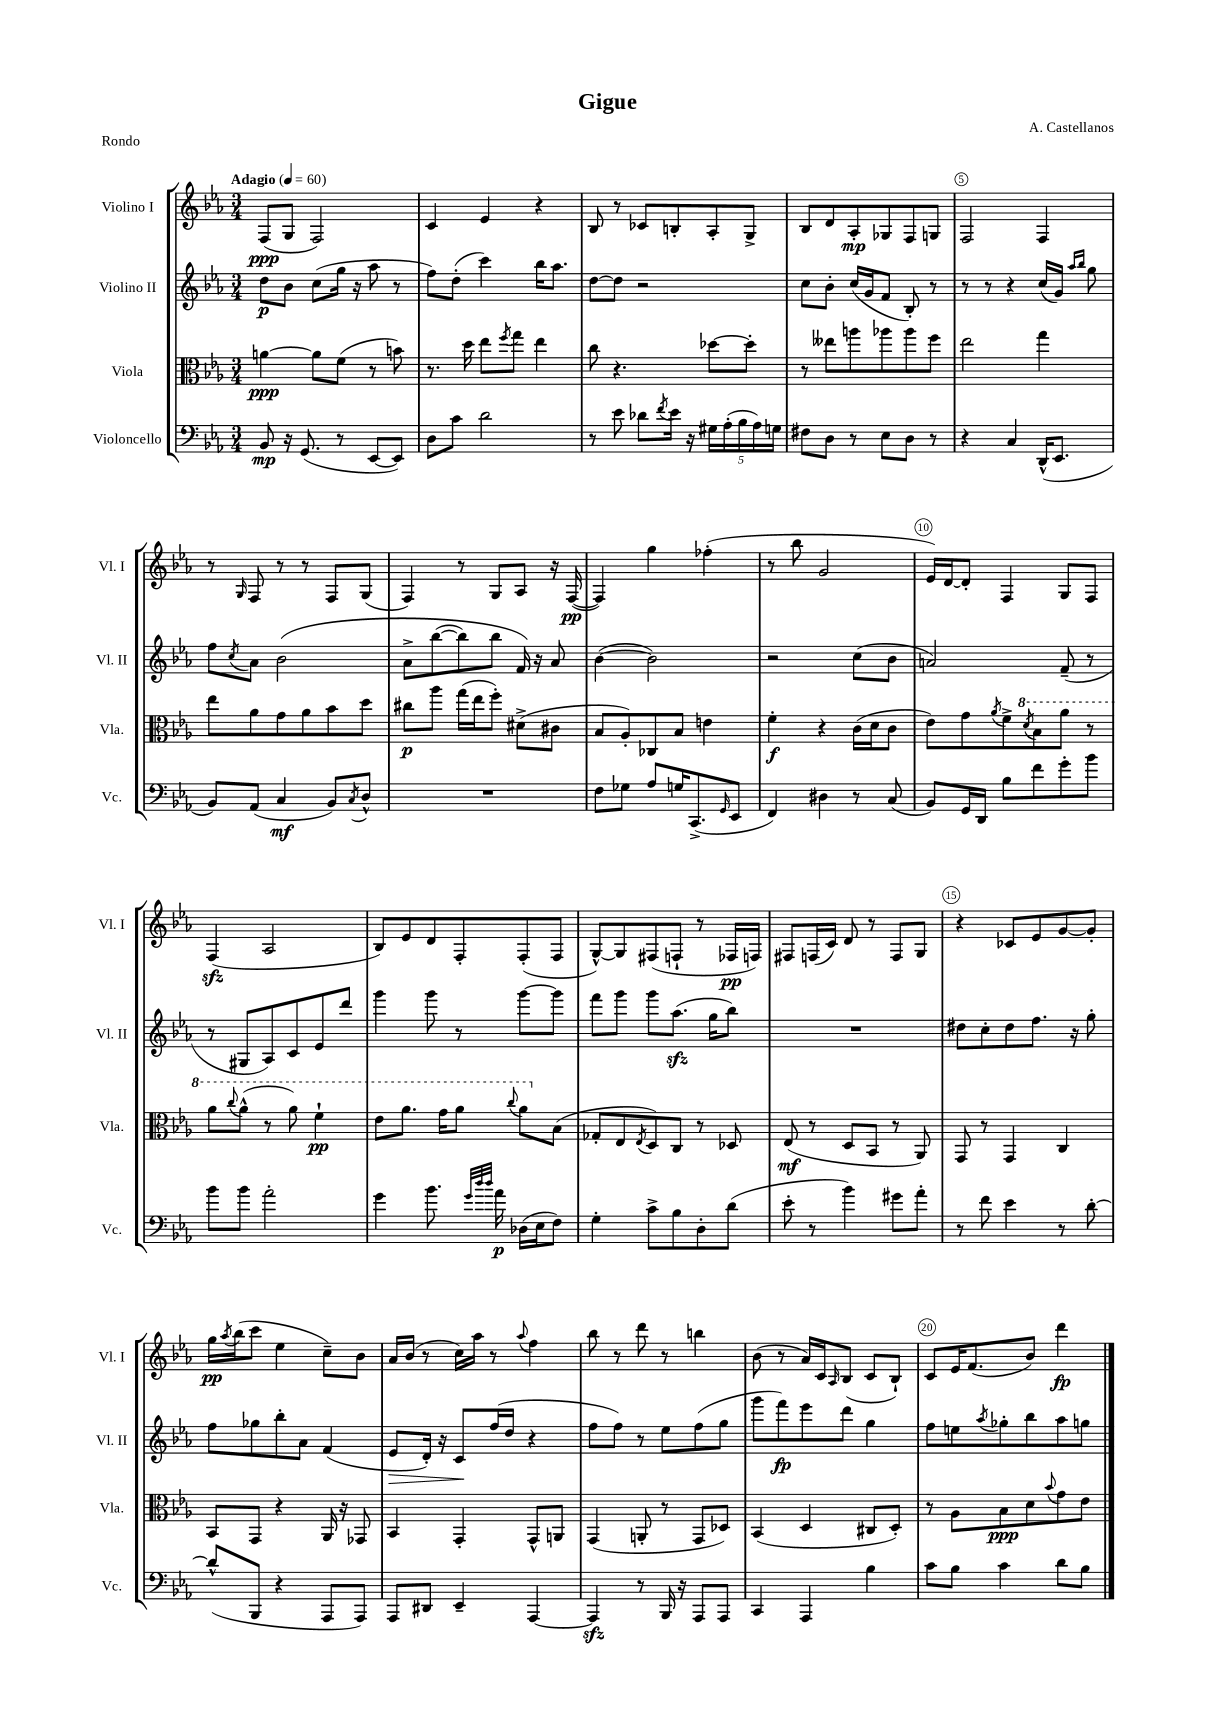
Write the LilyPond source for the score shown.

\header { title = "Gigue" composer = "A. Castellanos" piece = "Rondo" }
<<
\new StaffGroup <<
\new Staff = "s0" \with { instrumentName = "Violino I" shortInstrumentName = "Vl. I" } {
    \clef treble \key ees \major \numericTimeSignature \time 3/4 \tempo "Adagio" 4 = 60
    f8\ppp( g8 f2) |
    c'4 ees'4 r4 |
    bes8 r8 ces'8 b8-. aes8-. g8-> |
    bes8 d'8 aes8-.\mp ges8 f8 g8 |
    f2 f4 |
    r8 \grace { g16 } f8 r8 r8 f8 g8( |
    f4) r8 g8 aes8 r16 f16~\pp( |
    f4) g''4 fes''4-.( |
    r8 bes''8 g'2 |
    ees'16) d'16~ d'8-. f4 g8 f8 |
    f4\sfz( aes2 |
    bes8) ees'8 d'8 f8-. f8-.( f8 |
    g8~-^) g8 fis8( f8-! r8 fes16\pp f16) |
    fis8 f16( c'16) d'8 r8 f8 g8 |
    r4 ces'8 ees'8 g'8~ g'8-. |
    g''16\pp \acciaccatura { aes''8 } bes''16( c'''8 ees''4 c''8--) bes'8 |
    aes'16 bes'16( r8 c''16) aes''16 r8 \appoggiatura { aes''8 } f''4 |
    bes''8 r8 d'''8 r8 b''4 |
    bes'8( r8 aes'16) c'16 \grace { aes16 } bes8( c'8 bes8-!) |
    c'8 ees'16 f'8.( bes'8) d'''4\fp \bar "|." |
}
\new Staff = "s1" \with { instrumentName = "Violino II" shortInstrumentName = "Vl. II" } {
    \clef treble \key ees \major \numericTimeSignature \time 3/4
    d''8\p bes'8 c''8( g''16 r16 aes''8 r8 |
    f''8) d''8-.( c'''4) bes''16 aes''8. |
    d''8~ d''8 r2 |
    c''8 bes'8-. c''16( g'16 f'8 bes8-.) r8 |
    r8 r8 r4 c''16( g'16) \grace { aes''16 bes''16 } g''8 |
    f''8 \acciaccatura { c''8 } aes'8 bes'2\( |
    aes'8-> bes''8~( bes''8) bes''8 f'16\) r16 aes'8 |
    bes'4~( bes'2) |
    r2 c''8( bes'8 |
    a'2) f'8--( r8 |
    r8 gis8 aes8) c'8 ees'8 d'''8 |
    g'''4 g'''8 r8 g'''8~ g'''8 |
    f'''8 g'''8 g'''8 aes''8.\sfz( g''16 bes''8) |
    R2. |
    dis''8 c''8-. dis''8 f''8. r16 g''8-. |
    f''8 ges''8 bes''8-. aes'8 f'4( |
    ees'8\> d'16-.) r16 c'8\! f''16( d''16 r4 |
    f''8 f''8) r8 ees''8 f''8( g''8 |
    g'''8 f'''8\fp) ees'''8 d'''8 g''4 |
    f''8 e''8 \acciaccatura { aes''8 } ges''8-. bes''8 aes''8 g''8 \bar "|." |
}
\new Staff = "s2" \with { instrumentName = "Viola" shortInstrumentName = "Vla." } {
    \clef alto \key ees \major \numericTimeSignature \time 3/4
    a'4~\ppp a'8 f'8( r8 b'8) |
    r8. d''16 ees''8 \acciaccatura { f''8 } g''8 ees''4 |
    c''8 r4. des''8~ des''8-. |
    r8 eeses''8 a''8 aes''8 aes''8 f''8 |
    ees''2 g''4 |
    ees''8 aes'8 g'8 aes'8 bes'8 d''8 |
    cis''8\p aes''8 g''16( ees''16 f''8-.) dis'8->( cis'8 |
    bes8 aes8-.) ces8 bes8 e'4 |
    f'4-.\f r4 c'16( d'16 c'8 |
    ees'8) g'8 \acciaccatura { aes'8 } f'8-> \ottava #1 \acciaccatura { d''8 } bes'8 aes''8 r8 |
    aes''8 \appoggiatura { c'''8 } aes''8-^( r8 aes''8) f''4-!\pp |
    ees''8 aes''8. g''16 aes''8 \appoggiatura { c'''8 } aes''8 \ottava #0 bes8( |
    ges8-. ees8 \acciaccatura { ees8 } d8) c8 r8 des8 |
    ees8\mf( r8 d8 bes,8 r8 aes,8) |
    g,8 r8 g,4 c4 |
    bes,8 g,8 r4 aes,16 r16 ges,8 |
    bes,4 g,4-. g,8-^ a,8 |
    g,4( a,8-. r8 g,8 des8) |
    bes,4( d4 cis8 d8-.) |
    r8 aes8 bes8\ppp d'8 \appoggiatura { bes'8 } g'8 ees'8 \bar "|." |
}
\new Staff = "s3" \with { instrumentName = "Violoncello" shortInstrumentName = "Vc." } {
    \clef bass \key ees \major \numericTimeSignature \time 3/4
    bes,8\mp r16 g,8.( r8 ees,8~ ees,8) |
    d8 c'8 d'2 |
    r8 ees'8 des'8 \acciaccatura { f'8 } ees'16 r16 \tuplet 5/4 { gis16 aes16-.( bes16 aes16) g16 } |
    fis8 d8 r8 ees8 d8 r8 |
    r4 c4 d,16-^( ees,8. |
    bes,8) aes,8( c4\mf bes,8) \acciaccatura { c8 } d8-^ |
    R2. |
    f8 ges8 aes8 g16 c,8.->( \grace { g,16 } ees,8 |
    f,4) dis4 r8 c8( |
    bes,8) g,16 d,16 bes8 f'8 g'8-. bes'8 |
    bes'8 bes'8 aes'2-. |
    g'4 bes'8. \grace { g'32 d''32 d''32 } aes'16\p des16( ees16 f8) |
    g4-. c'8-> bes8 d8-. d'8( |
    ees'8-. r8 bes'4) gis'8 aes'8-. |
    r8 f'8 ees'4 r8 d'8~-. |
    d'8-^( bes,,8 r4 aes,,8 aes,,8) |
    aes,,8 dis,8 ees,4-- aes,,4~ |
    aes,,4\sfz r8 bes,,16 r16 aes,,8 aes,,8 |
    c,4 aes,,4 bes4 |
    c'8 bes8 c'4 d'8 bes8 \bar "|." |
}
>>
>>
\layout { \context { \Score \override BarNumber.break-visibility = ##(#f #t #t) barNumberVisibility = #(every-nth-bar-number-visible 5) \override BarNumber.stencil = #(make-stencil-circler 0.1 0.3 ly:text-interface::print) } }
